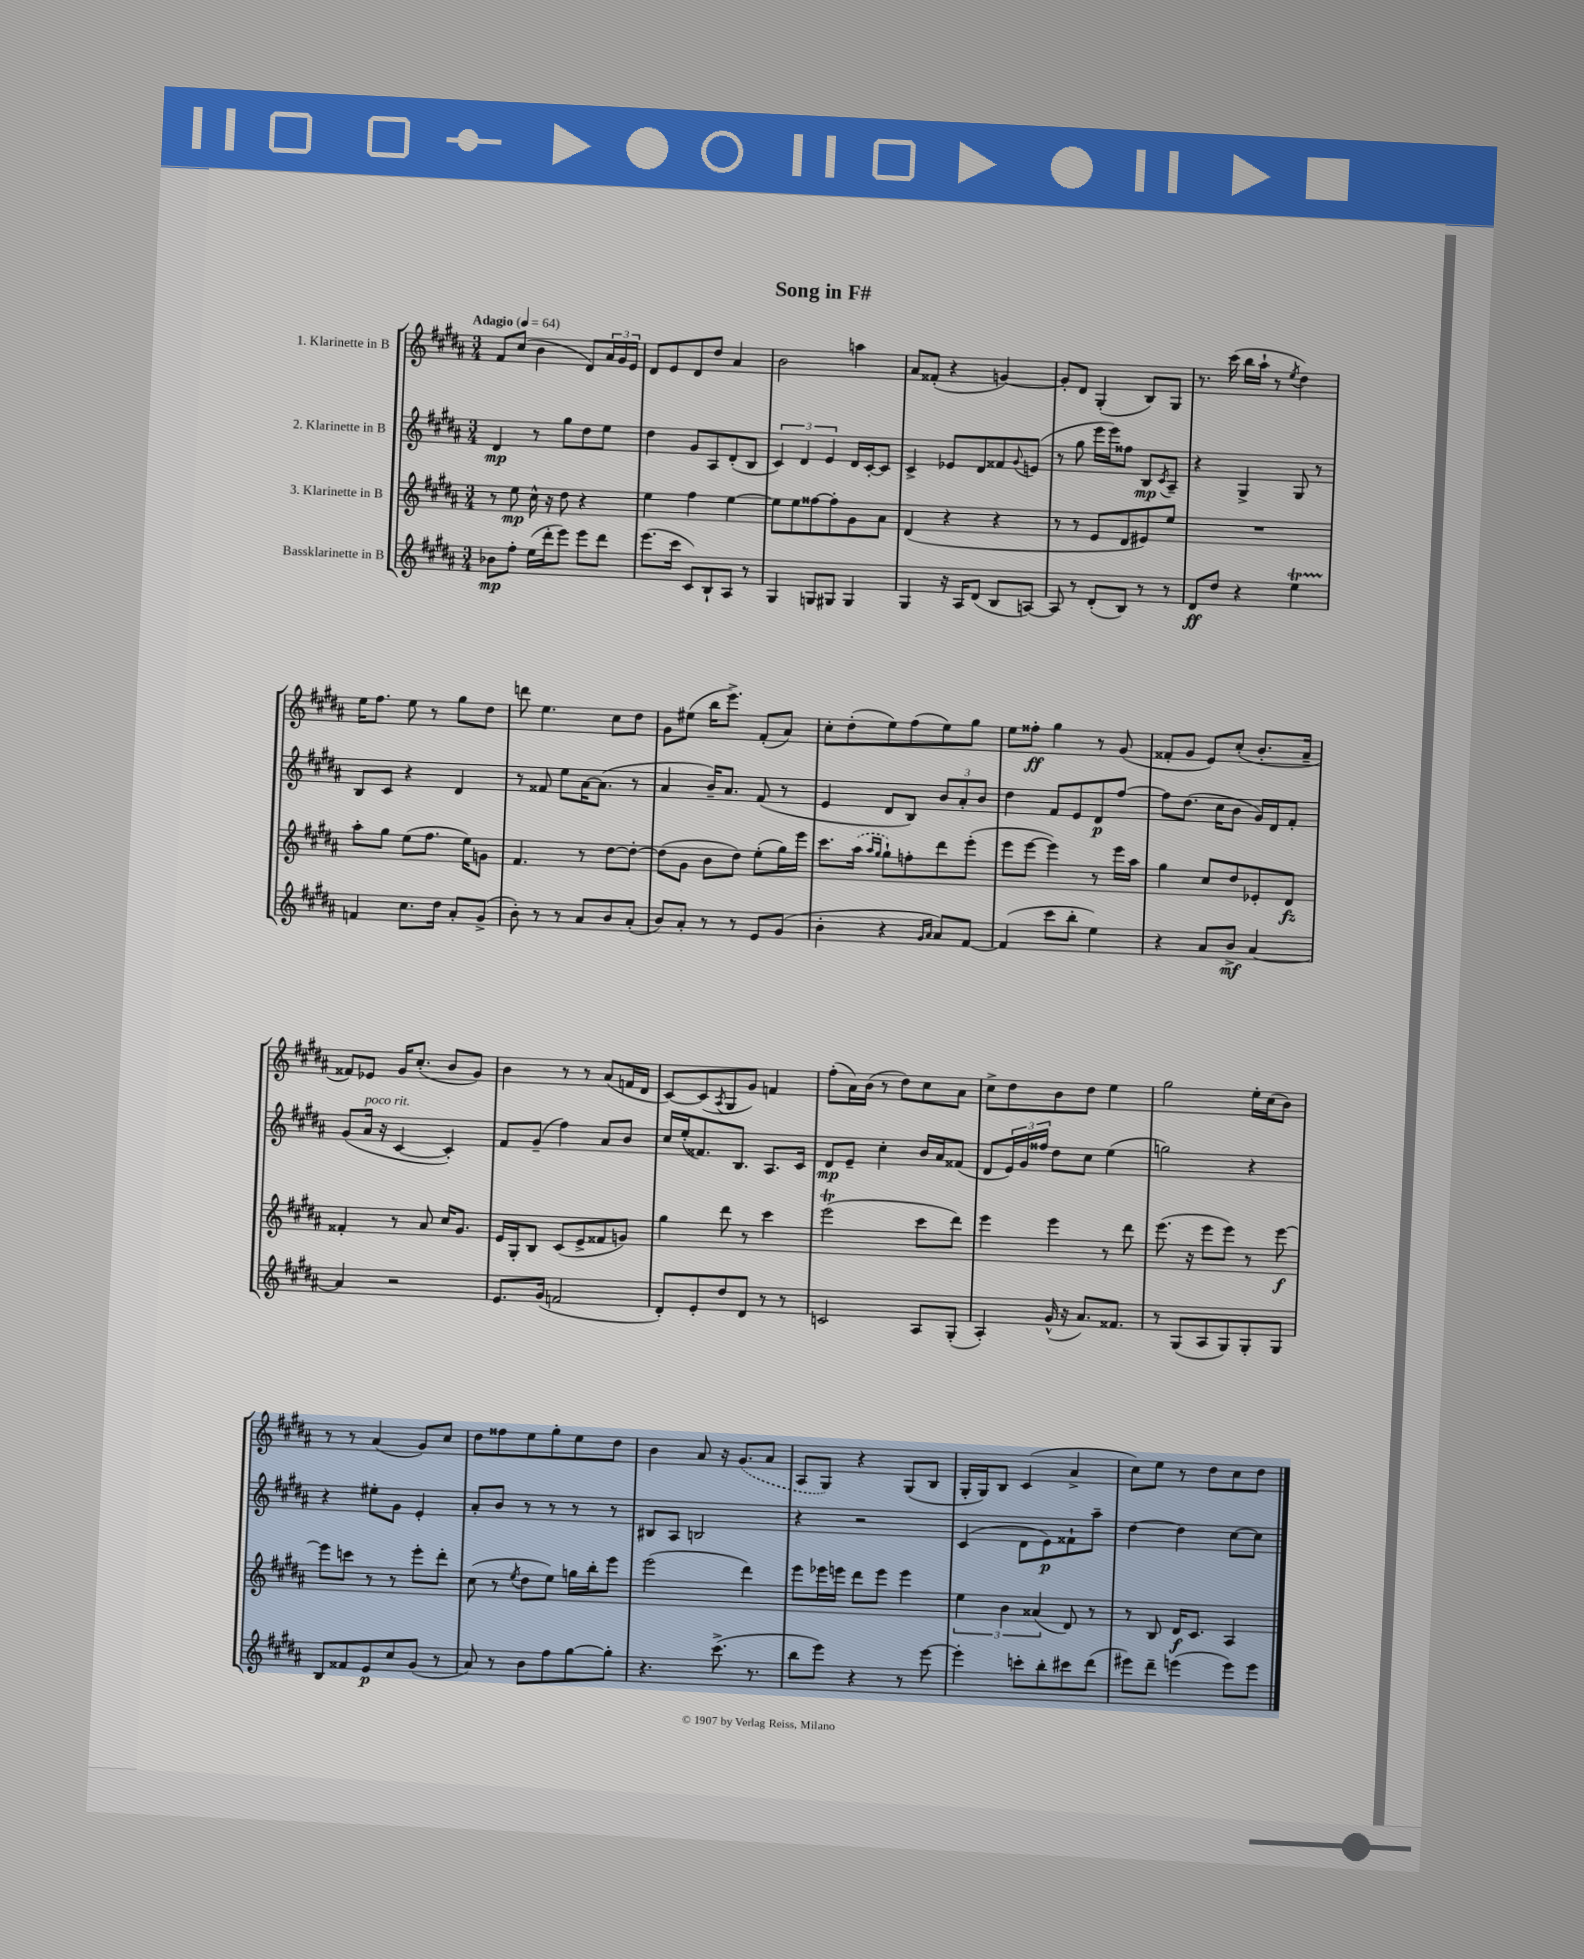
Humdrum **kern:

**kern	**kern	**kern	**kern
*staff4	*staff3	*staff2	*staff1
*clefG2	*clefG2	*clefG2	*clefG2
*k[f#c#g#d#a#]	*k[f#c#g#d#a#]	*k[f#c#g#d#a#]	*k[f#c#g#d#a#]
*M3/4	*M3/4	*M3/4	*M3/4
*MM64	*MM64	*MM64	*MM64
8b-	8r	4d#	8f#
8ff#'	8ee	.	(8cc#
(16ee	16cc#^^	8r	4b
16ddd#'	16r	.	.
8eee)	8dd#	8gg#	.
8eee	4r	8dd#	8d#)
8ddd#	.	8ee	24a#
.	.	.	24g#
.	.	.	24e
=	=	=	=
(8.eee	4ee	4dd#	8d#
.	.	.	8e
16ccc#	.	.	.
8c#)	4ff#	8g#	8d#
8B`	.	8A#	8dd#
8A#	[4ee	(8d#'	4a#
8r	.	8B	.
=	=	=	=
4G#	8ee]	6c#)	2b
.	8ee	.	.
.	.	6d#	.
8G	[8ff##	.	.
.	.	6e	.
8G#	8ff##']	.	.
4G#	8g#	16d#	4aa
.	.	[16c#'	.
.	8a#	8c#]	.
=	=	=	=
4G#	(4d#	4c#^	8a#
.	.	.	(8f##'
16r	4r	8e-	4r
16A#	.	.	.
(8d#	.	8d#	.
8B	4r	8f##	[4g)
.	.	8qqg#	.
[8A)	.	(8e	.
=	=	=	=
8A]	8r	8r	8g']
8r	8r	8gg#	8d#
(8d#'	8e	16eee	(4G#'
.	.	16eee)	.
8B)	8d#	8ff##	.
8r	8e#)	8B	8B)
.	.	8qc#	.
8r	8ee	8A#~	8G#
=	=	=	=
8d#	2.r	4r	8.r
8dd#	.	.	.
.	.	.	(16ccc#
4r	.	4G#^	16bb
.	.	.	16aa#`
.	.	.	8r
.	.	.	8qee
4ee	.	8G#	4dd#)
.	.	8r	.
=	=	=	=
4f	8aa#'	8B	16ee
.	.	.	8.ff#
.	8gg#	8c#	.
8.cc#	(8ee	4r	8ee
.	8.ff#	.	8r
16dd#	.	.	.
8a#'	.	4d#	8gg#
.	16ee)	.	.
(8g#^	8g	.	8dd#
=	=	=	=
8b')	4.f#	8r	8ddd
8r	.	8f##	4.ee
8r	.	8ee	.
8a#	8r	[16a#	.
.	.	(8.a#]	.
8b	[8dd#	.	8cc#
(8a#'	8dd#'_	8r	8dd#
=	=	=	=
8b)	(8dd#]	4a#	8g#
8a#'	8g#	.	(8ee#
8r	8b	16b~)	16bb
.	.	8.a#	8.eee^)
8r	8dd#)	.	.
8e	(8ee'	(8f#	(8f#'
(8g#	16gg#)	8r	8a#)
.	16eee	.	.
=	=	=	=
4b'	8.ccc#	4e	8cc#'
.	.	.	(8dd#'
.	(16aa#	.	.
.	16qqaa#	.	.
.	16qqgg#	.	.
4r	8gg#`)	8d#	8ee)
.	8ff'	8B)	(8ff#
16qqg#	.	.	.
16qqa#	.	.	.
8a#)	8ddd#	12b	8ee)
.	.	12a#'	.
[8f#	(8eee'	.	8gg#
.	.	12b	.
=	=	=	=
(4f#]	8eee	4dd#	8ee
.	[8eee	.	8ff##'
8ccc#	4eee])	8f#	4gg#
8bb'	.	8e	.
4ee)	8r	8d#	8r
.	16eee	[8ff#	(8g#
.	16aa#	.	.
=	=	=	=
4r	4gg#	8ff#]	8f##'
.	.	(8.dd#	8g#
8a#	8cc#	.	8e)
.	.	16cc#	.
8b^	8dd#	8b	(8cc#'
[4a#	8e-'	16g#)	8.b'
.	.	16d#	.
.	8d#	8f#'	.
.	.	.	16a#~
=	=	=	=
4a#]	4f##'	(8g#	8f##)
.	.	16a#	8e-
.	.	16r	.
2r	8r	[4c#	16g#
.	.	.	(8.cc#'
.	8a#	.	.
.	16cc#	4c#'])	8b
.	8.g#	.	.
.	.	.	8g#)
=	=	=	=
8.e	16e	8f#	4b
.	16G#'	.	.
.	8B	(8g#~	.
(16g#	.	.	.
2f	(8c#	4ff#)	8r
.	8e^	.	8r
.	8f##	8a#	(8a#
.	8g)	8b	16f
.	.	.	16d#
=	=	=	=
8d#')	4gg#	16cc#	[8c#)
.	.	(16ee'	.
8e'	.	8.f##)	(8c#]
.	.	.	8qA#
8dd#	8ddd#	.	8G#
.	.	8.B	.
8d#	8r	.	8g#)
8r	4ccc#	8.A#	4f
8r	.	.	.
.	.	16c#	.
=	=	=	=
2c	(2eee	8d#	(8ff#'
.	.	8e~	16a#)
.	.	.	(16b
.	.	4cc#'	8r
.	.	.	8dd#)
8A#	8ccc#	16b	8cc#
.	.	16a#	.
(8G#'	8ddd#)	(8f##	8a#
=	=	=	=
4A#')	4eee	8d#	8cc#^
.	.	24e)	8dd#
.	.	24g#	.
.	.	24ff##	.
(16g#^^	4eee	8dd#	8b
16r	.	.	.
8.a#)	.	8cc#	8dd#
.	8r	(4ee	4ee
8.f##	.	.	.
.	8ddd#	.	.
=	=	=	=
8r	(8.eee	2gg)	2gg#
(8G#	.	.	.
.	16r	.	.
8A#	8eee	.	.
8G#)	8eee)	.	.
8G#'	8r	4r	16ee'
.	.	.	(16cc#
8G#	[8eee	.	8b)
=	=	=	=
8B	8eee]	4r	8r
8f##	8ccc	.	8r
8e	8r	8ee#'	(4a#
8cc#	8r	8g#	.
(8g#	8eee'	4e'	8g#)
8r	8ddd#'	.	8cc#
=	=	=	=
8a#)	(8cc#	8a#'	8dd#
8r	8r	8b	8ff##
.	8qee	.	.
8b	8dd#	8r	8ee
8ff#	8ee)	8r	8gg#'
[8gg#	16gg	8r	8ee
.	16bb'	.	.
8gg#']	8eee	8r	8dd#
=	=	=	=
4.r	(2eee	8B#	4b
.	.	8A#	.
.	.	2B	8a#
(8.ccc#^	.	.	16r
.	.	.	(8.g#
.	4ddd#)	.	.
8.r	.	.	.
.	.	.	8a#
=	=	=	=
8bb	8eee	4r	8A#
8eee)	16eee-	.	8G#)
.	16eee	.	.
4r	8ddd#	2r	4r
.	8eee	.	.
8r	4eee	.	(8G#
[8eee	.	.	8B
=	=	=	=
4eee']	6ee	(4c#	16G#'
.	.	.	16G#)
.	.	.	8B
.	6b	.	.
8ccc'	.	8d#	(4c#
.	(6a##	.	.
8bb'	.	8e)	.
8ccc#	8d#)	8f##`	4a#^
(8ddd#	8r	8aa#~	.
=	=	=	=
8eee#)	8r	[4dd#	8cc#)
8ddd#~	8B	.	8ee
(4eee	16d#	4dd#]	8r
.	8.c#	.	.
.	.	.	8dd#
8eee)	4A#	[8cc#	8cc#
8eee	.	8cc#]	8dd#
==	==	==	==
*-	*-	*-	*-
